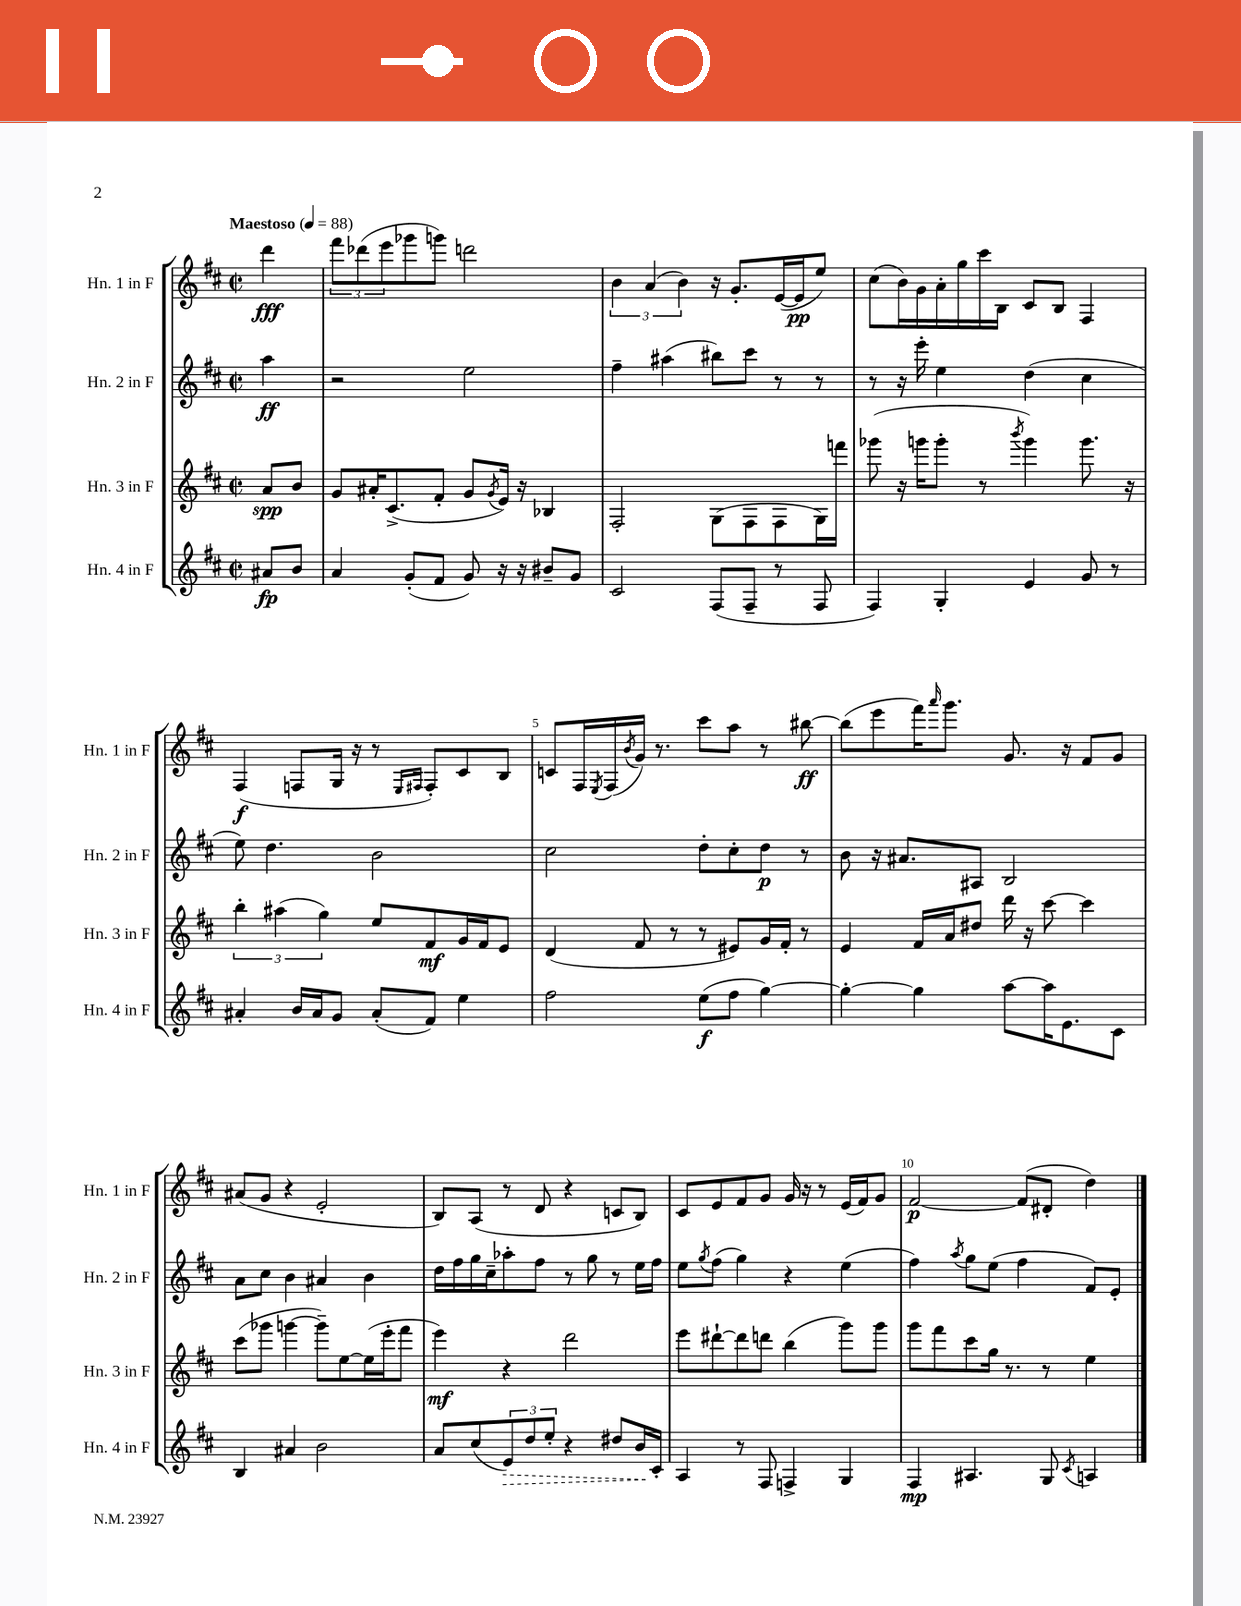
<<
\new StaffGroup <<
\new Staff = "s0" \with { instrumentName = "Hn. 1 in F" shortInstrumentName = "Hn. 1 in F" } {
    \clef treble \key d \major \defaultTimeSignature \time 2/2 \partial 4 \tempo "Maestoso" 4 = 88
    d'''4\fff |
    \tuplet 3/2 { fis'''8 des'''8( e'''8 } ges'''8 g'''8) d'''2 |
    \tuplet 3/2 { b'4 a'4( b'4) } r16 g'8.-. e'16~( e'16\pp e''8) |
    cis''8( b'16) g'16 a'16-. g''16 cis'''16 b16 cis'8 b8 fis4 |
    fis4\f( f8 g16 r16 r8 \grace { e16 fis16 } fis8-.) cis'8 b8 |
    c'8 fis16 \acciaccatura { e8 } fis16( \acciaccatura { b'8 } g'16) r8. cis'''8 a''8 r8 bis''8~\ff |
    bis''8( e'''8 fis'''16) \grace { a'''16 } g'''8. g'8. r16 fis'8 g'8 |
    ais'8( g'8 r4 e'2-. |
    b8) a8( r8 d'8 r4 c'8 b8) |
    cis'8 e'8 fis'8 g'8 g'16 r16 r8 e'16( fis'16) g'8 |
    fis'2~\p fis'8( dis'8-. d''4) \bar "|." |
}
\new Staff = "s1" \with { instrumentName = "Hn. 2 in F" shortInstrumentName = "Hn. 2 in F" } {
    \clef treble \key d \major \defaultTimeSignature \time 2/2 \partial 4
    a''4\ff |
    r2 e''2 |
    fis''4-- ais''4( bis''8) cis'''8 r8 r8 |
    r8 r16 e'''16-. e''4 d''4( cis''4 |
    e''8) d''4. b'2 |
    cis''2 d''8-. cis''8-. d''8\p r8 |
    b'8 r16 ais'8. ais8 b2 |
    a'8 cis''8 b'4 ais'4 b'4 |
    d''16 fis''16 g''16 cis''16-- aes''8-. fis''8 r8 g''8 r8 e''16 fis''16 |
    e''8 \acciaccatura { g''8 } fis''8( g''4) r4 e''4( |
    fis''4) \acciaccatura { a''8 } g''8 e''8( fis''4 fis'8) e'8-. \bar "|." |
}
\new Staff = "s2" \with { instrumentName = "Hn. 3 in F" shortInstrumentName = "Hn. 3 in F" } {
    \clef treble \key d \major \defaultTimeSignature \time 2/2 \partial 4
    a'8\spp b'8 |
    g'8 ais'16-. cis'8.->( fis'8-. g'8 \acciaccatura { g'8 } e'16) r16 bes4 |
    fis2-. g8( fis8 fis8 g16) f'''16 |
    ges'''8( r16 g'''16 g'''8-. r8 \acciaccatura { b'''8 } g'''4) g'''8. r16 |
    \tuplet 3/2 { b''4-. ais''4( g''4) } e''8 fis'8\mf g'16 fis'16 e'8 |
    d'4( fis'8 r8 r8 eis'8) g'16 fis'16-. r8 |
    e'4 fis'16 a'16 dis''8 d'''16 r16 cis'''8~ cis'''4 |
    cis'''8( ges'''8 g'''4~ g'''8--) e''8~ e''16( e'''16-. fis'''8 |
    e'''4\mf) r4 d'''2 |
    e'''8 dis'''8~-! dis'''8 d'''8 b''4( g'''8) g'''8 |
    g'''8 fis'''8 cis'''8 g''16 r8. r8 e''4 \bar "|." |
}
\new Staff = "s3" \with { instrumentName = "Hn. 4 in F" shortInstrumentName = "Hn. 4 in F" } {
    \clef treble \key d \major \defaultTimeSignature \time 2/2 \partial 4
    ais'8\fp b'8 |
    a'4 g'8-.( fis'8 g'8) r16 r16 bis'8-- g'8 |
    cis'2 fis8( fis8-- r8 fis8 |
    fis4) g4-. e'4 g'8 r8 |
    ais'4-. b'16 ais'16 g'8 ais'8-.( fis'8) e''4 |
    fis''2 e''8\f( fis''8 g''4~) |
    g''4~-. g''4 a''8~ a''16 e'8. cis'8 |
    b4 ais'4 b'2 |
    a'8 cis''8( \tuplet 3/2 { \once \override Hairpin.style = #'dashed-line e'8\>) d''8 e''8-. } r4 dis''8 b'16\! cis'16-. |
    a4 r8 fis8 f4-> g4 |
    fis4\mp ais4. g8 \acciaccatura { cis'8 } a4 \bar "|." |
}
>>
>>
\layout { \context { \Score \override BarNumber.break-visibility = ##(#f #t #t) barNumberVisibility = #(every-nth-bar-number-visible 5) } }
